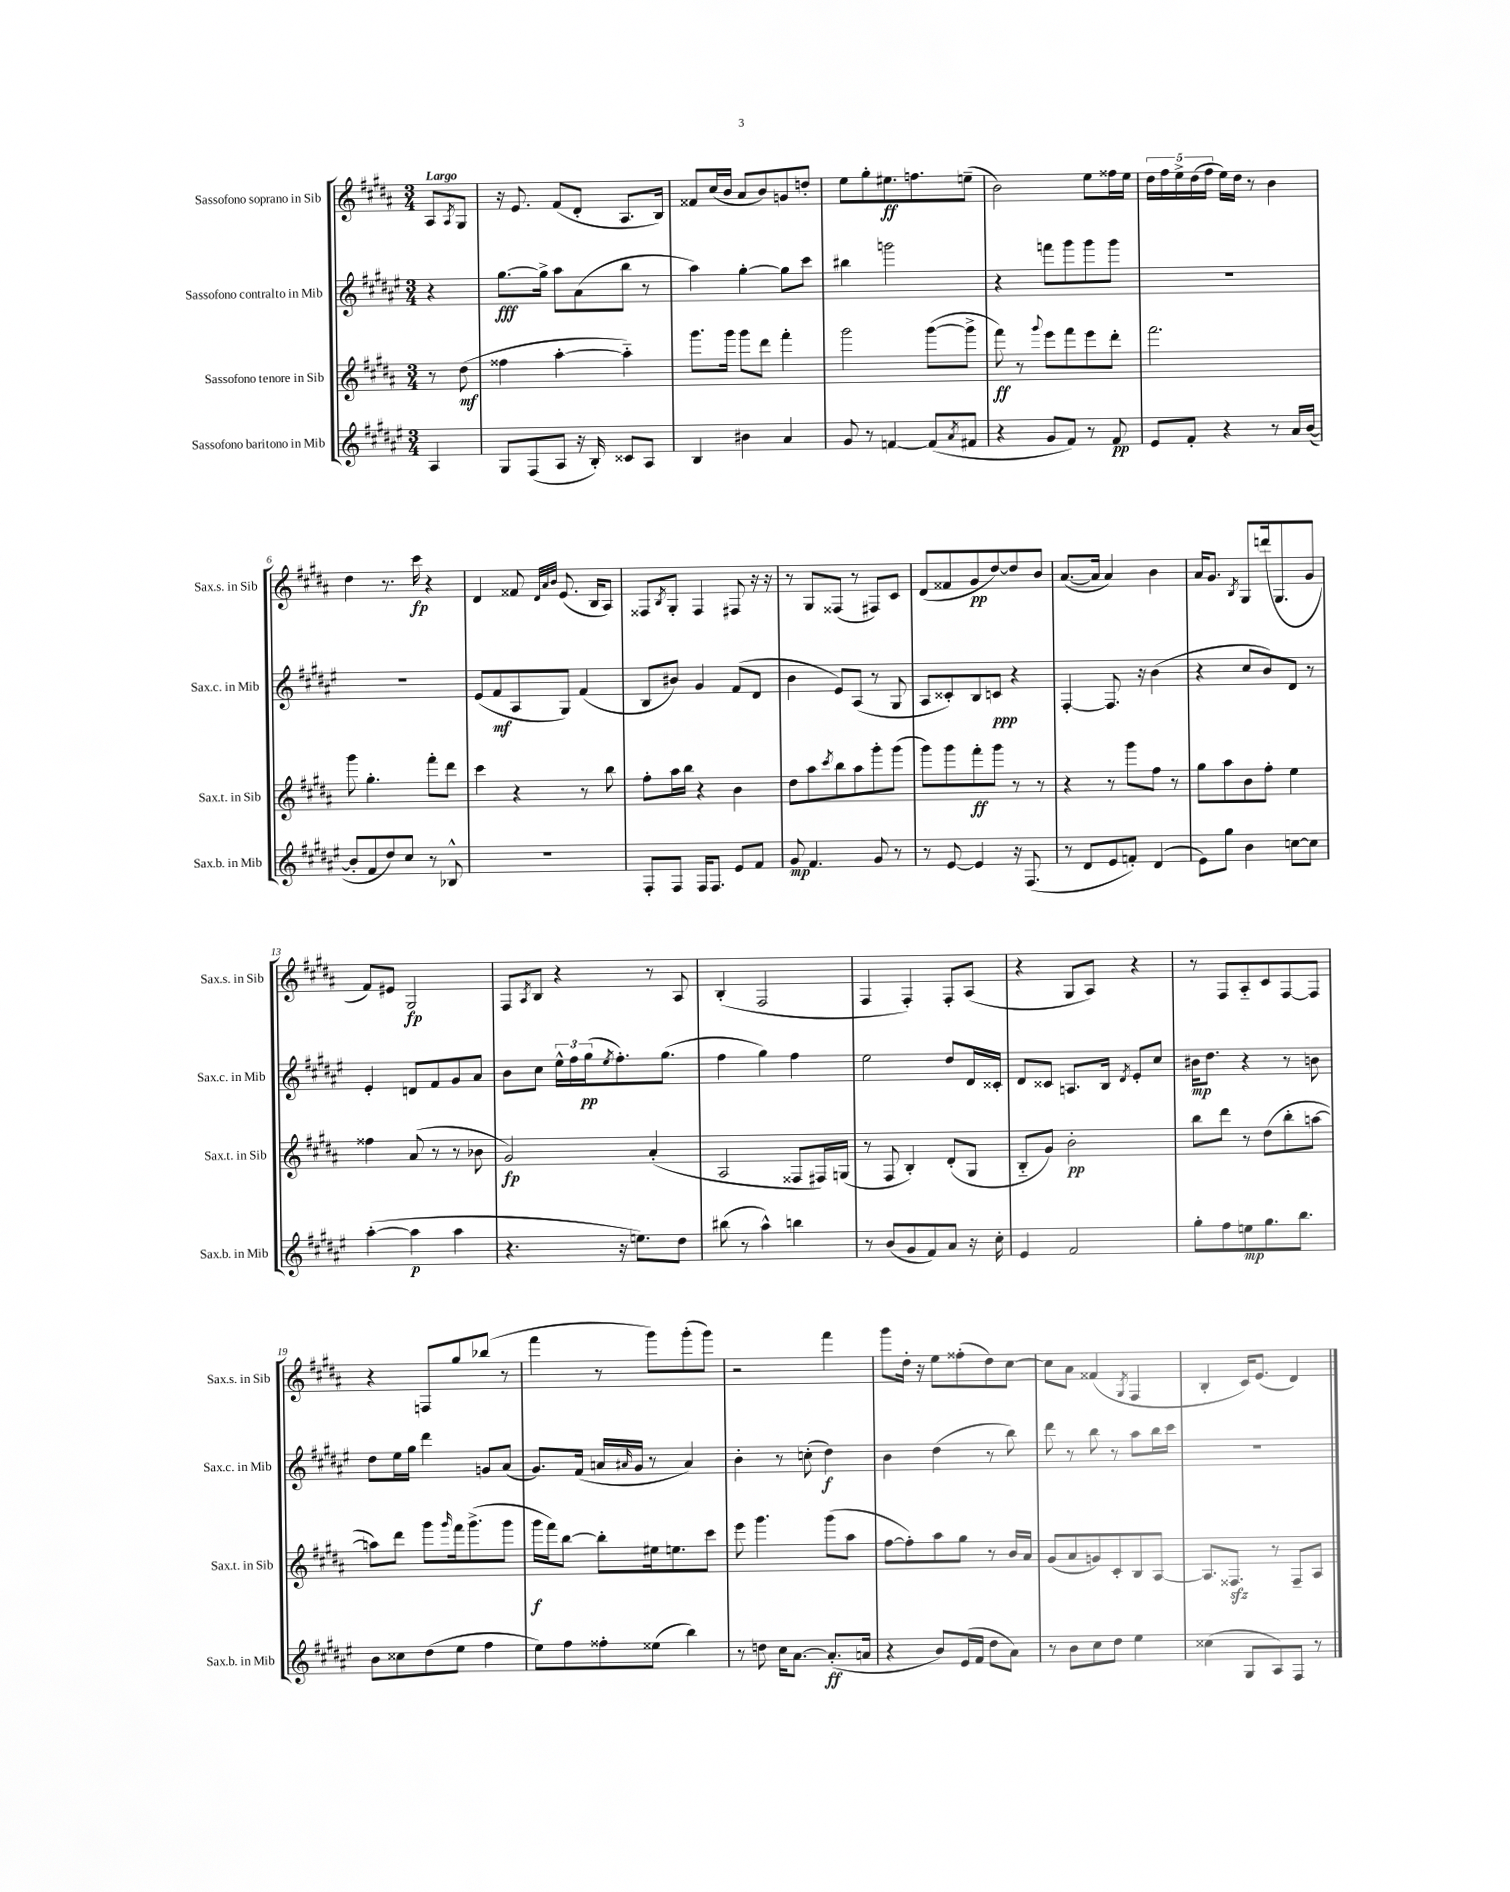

**kern	**kern	**kern	**kern
*staff4	*staff3	*staff2	*staff1
*clefG2	*clefG2	*clefG2	*clefG2
*k[f#c#g#d#a#e#]	*k[f#c#g#d#a#]	*k[f#c#g#d#a#e#]	*k[f#c#g#d#a#]
*M3/4	*M3/4	*M3/4	*M3/4
4A#	8r	4r	8A#
.	.	.	8qA#
.	(8dd#	.	8G#
=	=	=	=
8G#	4ff##	[8.gg#	16r
.	.	.	8.e
(8F#	.	.	.
.	.	16gg#^]	.
8A#	[4aa#'	8aa#	(8f#
16r	.	(8a#	8d#'
16B')	.	.	.
8c##	4aa#'~])	8bb	8.A#
8A#	.	8r	.
.	.	.	16B)
=	=	=	=
4B	8.ggg#	4aa#)	8f##
.	.	.	(16cc#
.	16ggg#	.	16b
4b#	8ggg#	[4gg#'	8a#
.	8ddd#	.	8b)
4a#	4fff#'	8gg#]	8g
.	.	8ccc#	8dd'
=	=	=	=
8g#	2ggg#	4bb#	8ee
8r	.	.	8gg#'
[4f	.	2ggg	8.ee#
.	.	.	8.ff
(8f]	([8ggg#	.	.
8qa#	.	.	.
8f#	8ggg#^]	.	(8ee~
=	=	=	=
4r	8fff#)	4r	2b)
.	8r	.	.
.	8qqggg#	.	.
8g#	8eee	8fff	.
8f#)	8fff#	8ggg#	.
8r	8eee	8ggg#	8ee
8f#	8ddd#'	8ggg#	16ff##
.	.	.	16ee
=	=	=	=
8e#	2.fff#	2.r	20dd#
.	.	.	20ff#
.	.	.	20ee^
8f#'	.	.	.
.	.	.	(20dd#
.	.	.	20ff#
4r	.	.	16ee)
.	.	.	16dd#
.	.	.	8r
8r	.	.	4b
16a#	.	.	.
([16b	.	.	.
=	=	=	=
8b']	8ggg#	2.r	4dd#
8f#	4.gg#'	.	.
8dd#)	.	.	8.r
8cc#	.	.	.
.	.	.	16ccc#
8r	8fff#'	.	4r
8B-^^	8ddd#	.	.
=	=	=	=
2.r	4ccc#	(8e#	4d#
.	.	8f#	.
.	4r	8A#	8f##
.	.	.	32qqd#
.	.	.	32qqa#
.	.	.	32qqb
.	.	8G#)	(8.e
.	8r	(4f#	.
.	.	.	16B
.	8bb	.	8A#)
=	=	=	=
8F#'	8ff#'	8B	8F##
.	.	.	8qB
8F#	16aa#	8b#)	8G#'
.	16bb	.	.
16F#	4r	4g#	4F##
8.F#	.	.	.
8e#	4b	(8f#	8F#
8f#	.	8d#	16r
.	.	.	16r
=	=	=	=
8g#	8dd#	4b	8r
4.f#	8aa#	.	8G#
.	8qccc#	.	.
.	8bb	8e#)	(8F##
.	8aa#	(8A#	8r
8g#	8ggg#'	8r	8F#)
8r	(8ggg#	8G#	8c#
=	=	=	=
8r	8ggg#)	8A#	(8d#
[8e#	8ggg#	8c##')	8f##
4e#]	8fff#'	8B	8g#
.	8ggg#	8c	[8dd#)
16r	8r	4r	8dd#]
(8.F#	.	.	.
.	8r	.	8b
=	=	=	=
8r	4r	[4F#'	([8.a#
8d#	.	.	.
.	.	.	16a#]
8e#	8r	8.F#]	4a#)
8f')	8ggg#	.	.
.	.	16r	.
(4d#	8ff#	(4b	4b
.	8r	.	.
=	=	=	=
8e#)	8gg#	4r	16a#
.	.	.	8.g#
8gg#	8aa#	.	.
.	.	.	8qB
4b	8b	8cc#	8G#
.	8ff#'	8b)	(16ddd
.	.	.	8.G#
[8cc	4ee	8d#	.
8cc]	.	8r	8g#
=	=	=	=
([4aa#'	4ff##	4e#'	8f#)
.	.	.	8e#
4aa#]	(8a#	8d	2G#
.	8r	8f#	.
4aa#	8r	8g#	.
.	8b-	8a#	.
=	=	=	=
4.r	2g#)	8b	8F#
.	.	.	8qA#
.	.	8cc#	8B
.	.	24ee#^^	4r
.	.	24ff#	.
.	.	(24gg#	.
.	.	8qee#	.
16r	.	8.ff#')	.
8.ee)	.	.	.
.	(4a#'	.	8r
.	.	(8.gg#	.
8dd#	.	.	8A#
=	=	=	=
(8bb#	2A#	4ff#	(4B'
8r	.	.	.
4aa#^^)	.	4gg#)	2F#
4bb	8F##	4ff#	.
.	16F#)	.	.
.	(16G	.	.
=	=	=	=
8r	8r	2ee#	4F#
(8b	8F#	.	.
8g#	4B')	.	4F#')
8f#)	.	.	.
8a#	(8d#'	8dd#	8F#'
16r	8G#	16d#	(8A#
16cc#'	.	16c##'	.
=	=	=	=
4e#	8B'~	8d#	4r
.	8g#)	8c##	.
2f#	2b'	8.A	8G#
.	.	.	8A#)
.	.	16B	.
.	.	8qd#	.
.	.	8e#'	4r
.	.	8cc#	.
=	=	=	=
8gg#'	8bb	16b#	8r
.	.	8.dd#	.
8ff#	8ddd#	.	8F#
8ee	8r	4r	8A#'~
8.gg#	(8dd#	.	8c#
.	8bb'	8r	[8F#
8.bb	.	.	.
.	[8aa	8b	8F#]
=	=	=	=
8b	8aa])	8dd#	4r
8cc##	8ddd#	16ee#	.
.	.	16gg#	.
(8dd#	8ggg#	4ddd#	8F
.	16qqggg#	.	.
8ee#	16fff#	.	8gg#
.	(8.ggg#^	.	.
4ff#	.	8g	(8bb-
.	8ggg#	(8a#	8r
=	=	=	=
8ee#)	16ggg#	8.g#)	4fff#
.	16fff#)	.	.
8ff#	[8bb	.	.
.	.	(16f#	.
8ff##'	8bb']	16a	8r
.	.	16qqa#	.
.	.	16g#	.
(8ee##	16ee#	8r	8ggg#)
.	8.ee	.	.
4bb)	.	4a#)	(8ggg#'
.	8ccc#	.	8ggg#)
=	=	=	=
8r	8eee	4b'	2r
8dd	4.ggg#	.	.
16cc#	.	8r	.
[8.a#	.	.	.
.	.	(8cc'	.
(8.a#']	(8ggg#	4dd#)	4fff#
.	8aa#	.	.
16a	.	.	.
=	=	=	=
4r	[8ff#	4b	8ggg#
.	8ff#'])	.	16dd#'
.	.	.	16r
8b)	8aa#	(4dd#	8ee
(16e#	8gg#	.	(8ff##'
16f#	.	.	.
8dd#	8r	8r	8dd#)
8a#)	16b	8bb)	[8cc#
.	16a#	.	.
=	=	=	=
8r	(8g#	8ddd#	8cc#]
8b	8a#	8r	8a#
8cc#	8g)	8bb	(4f##
8dd#	8c#'	8r	.
.	.	.	8qG#
4ee#	8B	8aa#	4F#
.	[8A#	16bb	.
.	.	16ccc#	.
=	=	=	=
(4cc##	8.A#]	2.r	4B'
.	8.F##	.	.
8G#	.	.	16c#)
.	.	.	(8.e
8A#)	8r	.	.
8F#	8F##~	.	4d#)
8r	8A#	.	.
==	==	==	==
*-	*-	*-	*-
